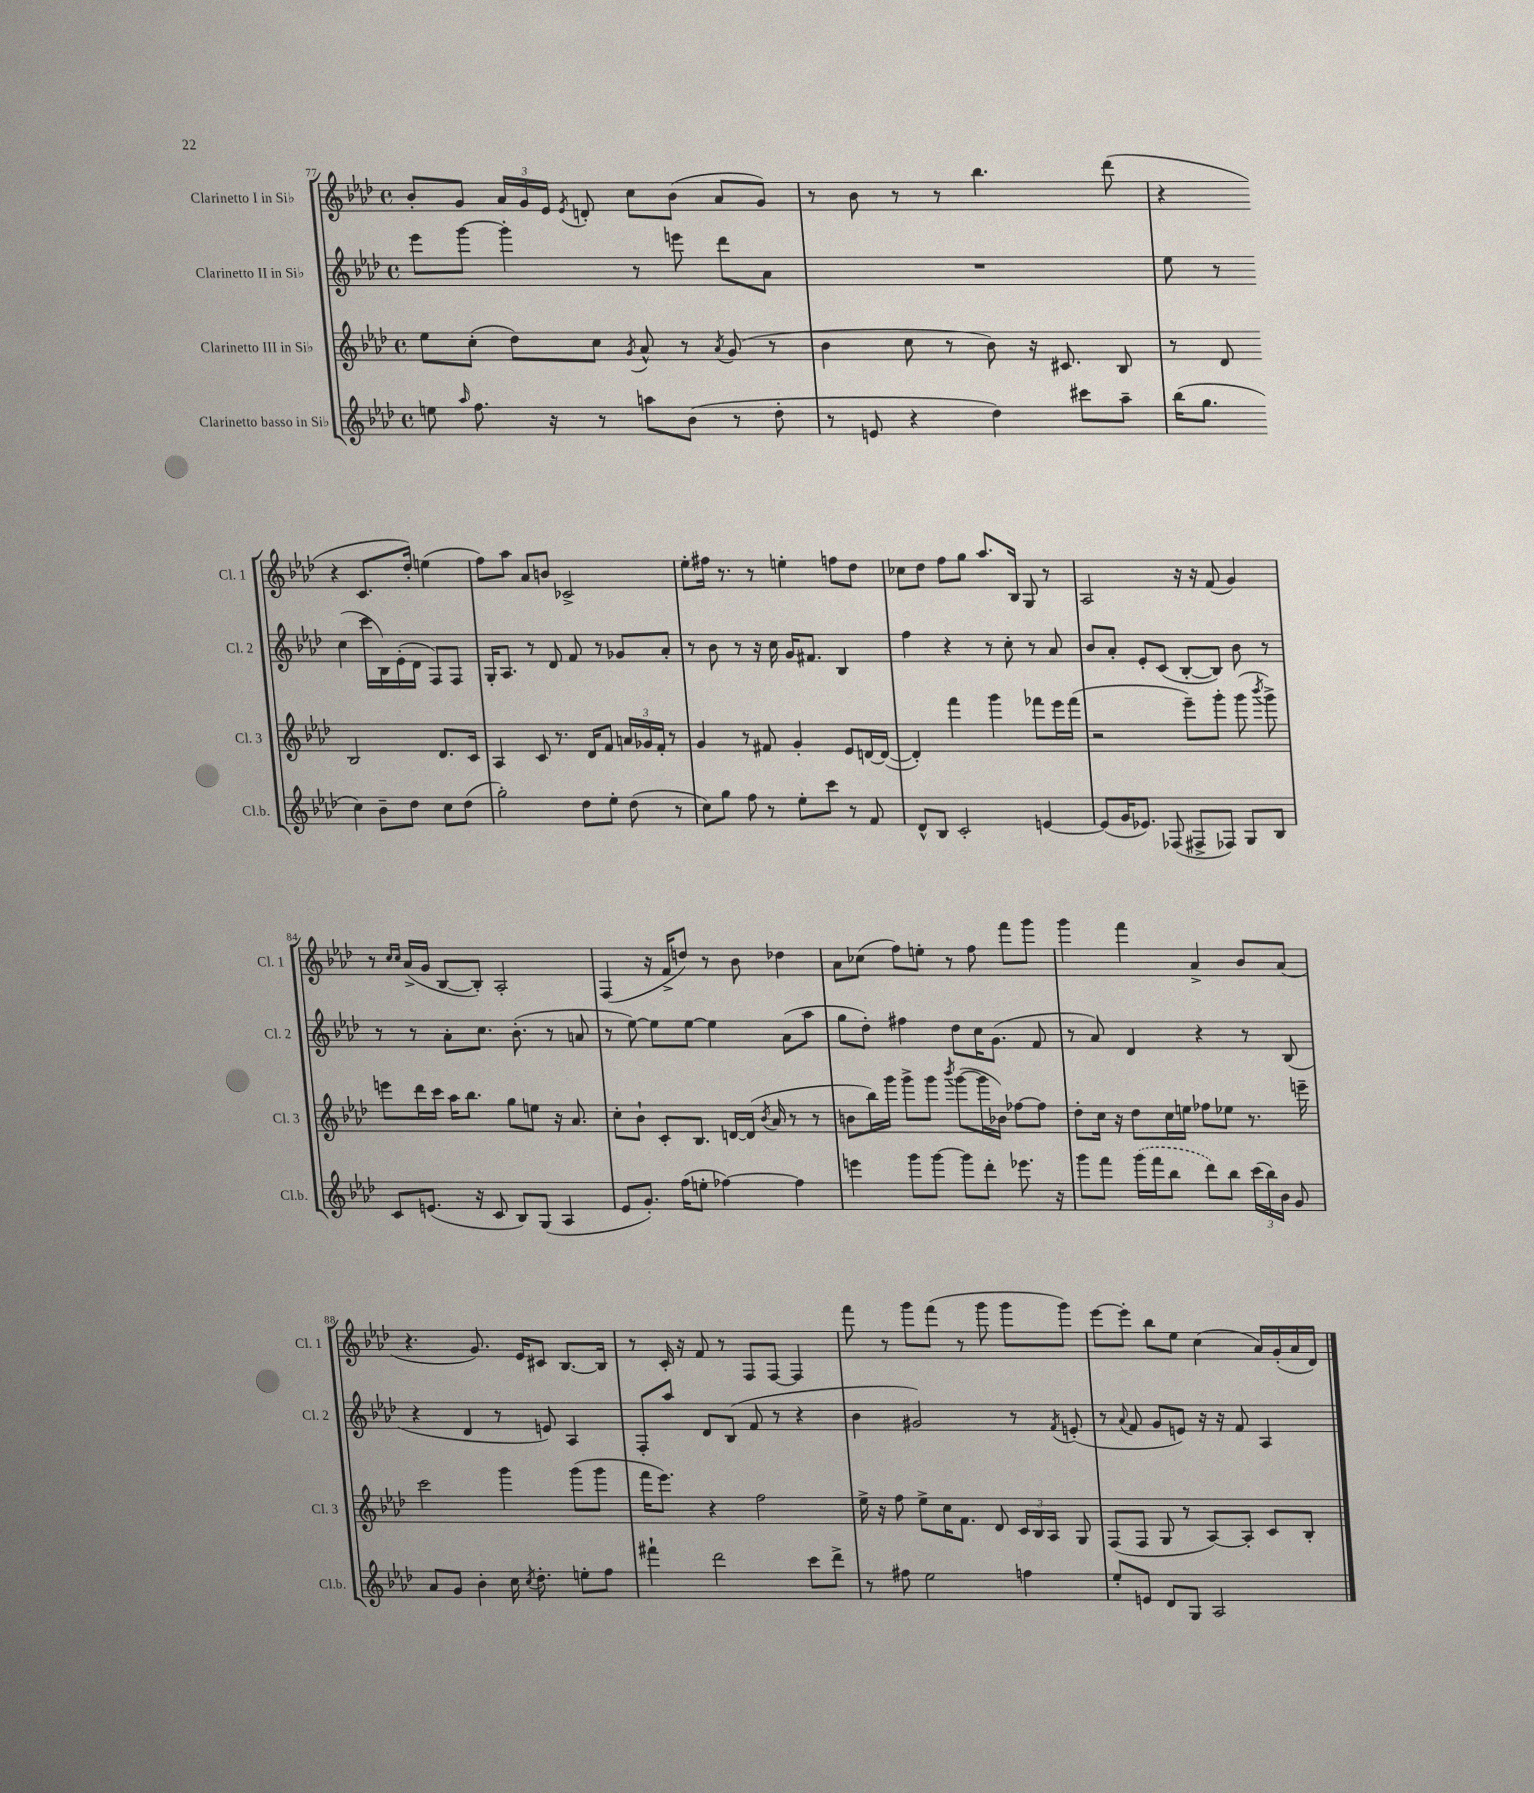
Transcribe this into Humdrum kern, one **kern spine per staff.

**kern	**kern	**kern	**kern
*part4	*part3	*part2	*part1
*staff4	*staff3	*staff2	*staff1
*I"Clarinetto basso in Si♭	*I"Clarinetto III in Si♭	*I"Clarinetto II in Si♭	*I"Clarinetto I in Si♭
*I'Cl.b.	*I'Cl. 3	*I'Cl. 2	*I'Cl. 1
*clefG2	*clefG2	*clefG2	*clefG2
*k[b-e-a-d-]	*k[b-e-a-d-]	*k[b-e-a-d-]	*k[b-e-a-d-]
*M4/4	*M4/4	*M4/4	*M4/4
*met(c)	*met(c)	*met(c)	*met(c)
=77	=77	=77	=77
8een\	8ee-\L	8eee-\L	8b-'/L
16qqaa-/	.	.	.
8.ff\	(8cc'\J	[8ggg\J	8g/J
.	8dd-\L)	4ggg'\]	24a-/LL
.	.	.	24g/
16r	.	.	.
.	.	.	24e-/JJ
.	.	.	8qe-/
8r	8cc\J	.	8dn'/
.	8qg/	.	.
8aan\L	8a-^^/	8r	8cc\L
(8b-\J	8r	8eeen\	(8b-\J
.	8qa-/	.	.
8r	(8g/	8ddd-\L	8a-/L
8dd-'\	8r	8a-\J	8g/J)
=78	=78	=78	=78
8r	4b-\	1r	8r
8en/	.	.	8b-\
4r	8cc\	.	8r
.	8r	.	8r
4dd-\)	8b-\)	.	4.bb-\
.	16r	.	.
.	8.c#X/	.	.
8ccc#X\L	.	.	.
8aa-~\J	8B-/	.	(8ddd-\
=79	=79	=79	=79
(16bb-\KL	8r	8ee-\	4r
8.gg\J	.	.	.
.	8d-/	8r	.
4cc\)	2B-/	(4cc\	4r
8b-~\L	.	16ccc\LL	8.c/L
.	.	16B-\)	.
8dd-\J	.	(16e-'\	.
.	.	16d-\JJ	16dd-'/Jk)
8cc\L	8.d-/L	8F/L)	(4een\
(8dd-\J	.	8F/J	.
.	16c/Jk	.	.
!!LO:LB:g=z
=80	=80	=80	=80
2gg'\)	4A-/	16G'/KL	8ff\L)
.	.	8.A-/J	.
.	.	.	8aa-\J
.	8c/	8r	8a-/L
.	8.r	8d-/	8bn/J
8dd-\L	.	8f/	2c-X^/
.	16d-/KL	.	.
8ee-'\J	8f/J	8r	.
(8dd-\	24an/LL	8g-X/L	.
.	24g-X/	.	.
.	24f'/JJ	.	.
8r	8r	8a-'/J	.
=81	=81	=81	=81
8cc\L)	4g/	8r	8ee-'\L
8gg\J	.	8b-\	16ff#X\Jk
.	.	.	8.r
8ff\	8r	8r	.
8r	8f#X/	16r	8r
.	.	16cc\	.
8ee-'\L	4g'/	16g/KL	4een'\
.	.	8.f#X/J	.
8ccc\J	.	.	.
8r	8e-/L	4B-/	8ffn\L
8f/	[16dn/L	.	8dd-\J
.	(16d/JJ_	.	.
=82	=82	=82	=82
8d-^^/L	4d'/])	4ff\	8cc-X\L
8B-/J	.	.	8dd-\J
2c'/	4fff\	4r	8ff\L
.	.	.	8gg\J
.	4ggg\	8r	8.aa-/L
.	.	8cc'\	.
.	.	.	16B-/Jk
[4en/	8fff-X\L	8r	8G/
.	16eee-\L	8a-/	8r
.	(16fff-\JJ	.	.
=83	=83	=83	=83
(8e/L]	2r	8b-/L	2A-/
16g/K	.	8a-'/J	.
8.e-X/J)	.	.	.
.	.	8e-'/L	.
(8F-X/	.	(8c/J	.
8F#X^/L	8eee-~\L)	[8B-'/L	16r
.	.	.	16r
8F-X/J)	8ggg'\J	8B-/J])	(8f/
8G/L	(8ggg\	8b-\	4g/)
.	8qbbb-/	.	.
8B-/J	8ggg^\)	8r	.
!!LO:LB:g=z
=84	=84	=84	=84
8c/L	8eeen\L	8r	8r
.	.	.	16qqcc/LL
.	.	.	16qqcc/JJ
(8.en/J	16ddd-\L	8r	(16a-^/LL
.	16ccc\JJ	.	16g/JJ
.	16aa-\KL	8a-'\L	[8B-/L
16r	8.bb-\J	.	.
8c/	.	8.cc\J	8B-'/J])
8B-/L)	8gg\L	.	2A-'/
.	.	(8.b-'\	.
(8G/J	8een\J	.	.
4A-/	16r	8r	.
.	8.a-/	.	.
.	.	8an/	.
=85	=85	=85	=85
8e-/L	8cc'\L	8r	(4F/
8.g'/J)	8b-`\J	[8ee-\)	.
.	8c'/L	8ee-\L]	16r
(16ff\KL	.	.	16f^/KL
8een'\J	8.B-/J	[8ee-\J	8ddn/J)
[4ff-X\)	.	4ee-\]	8r
.	[16dn/LL	.	.
.	(16d/JJ]	.	8b-\
.	8qb-/	.	.
.	16a-/	.	.
4ff-\]	8r	(8a-\L	4dd-X\
.	8r	8aa-\J	.
=86	=86	=86	=86
4eeen\	8bn\L	8gg\L	8a-\L
.	16bb-\L)	8dd-'\J)	(8cc-X\J
.	16ggg\JJ	.	.
8ggg\L	8ggg^\L	4ff#X\	8ff\L)
[8ggg\J	8ggg\J	.	8een'\J
.	8qbbb-/	.	.
8ggg\L]	([8ggg\L	8dd-\L	8r
8ddd-'\J	16ggg\L]	16cc\K	8ff\
.	16b-X\JJ)	(8.g\J	.
8.eee-X\	[8ff-X\L	.	8fff\L
.	8ff-\J]	8f/	8ggg\J
16r	.	.	.
=87	=87	=87	=87
8ggg\L	8dd-'\L	8r	4ggg\
8fff\J	16cc\Jk	8a-/)	.
.	16r	.	.
(16ggg\LL	8dd-\L	4d-/	4fff\
16fff\J	.	.	.
8bb-\J	16cc\L	.	.
.	16een\JJ	.	.
8ddd-\L)	8ff-X\L	4r	4a-^/
8bb-\J	8ee-X\J	.	.
(24ccc\LL	8.r	8r	8b-/L
24bb-\)	.	.	.
24b-\JJ	.	.	.
8g/	.	(8B-/	(8a-/J
.	16eeen~\	.	.
!!LO:LB:g=z
=88	=88	=88	=88
8a-/L	2ccc\	4r	4.r
8g/J	.	.	.
4b-'\	.	4d-/	.
.	.	.	8.g/)
16cc\	4ggg\	8r	.
8qcc/	.	.	.
8.dd-'\	.	.	16e-/KL
.	.	8en/)	8c#X/J
8een'\L	(8ggg\L	4A-/	[8.B-/L
8ff\J	8ggg\J	.	.
.	.	.	16B-/Jk]
=89	=89	=89	=89
4fff#X`\	16fff\KL	8F'/L	8r
.	8.eee-\J)	.	.
.	.	8aa-/J	16c'/
.	.	.	16r
2ddd-\	4r	8d-/L	8f/
.	.	(8B-/J	8r
.	2ff\	8f/	8F/L
.	.	8r	[8F/J
8ccc\L	.	4r	4F/]
8ddd-^\J	.	.	.
=90	=90	=90	=90
8r	16ee-^\	4b-\	8fff\
.	16r	.	.
8ff#X\	8ff\	.	8r
2ee-\	8ee-^\L	2g#X/)	8ggg\L
.	16cc\K	.	(8fff\J
.	8.f\J	.	.
.	.	.	8r
.	8d-/	.	8ggg\
4ffn\	24c/LL	8r	8ggg\L
.	24B-/	.	.
.	24A-/JJ	.	.
.	.	8qf/	.
.	8G/	(8en'/	8ggg\J)
=91	=91	=91	=91
8ee-'/L	(8F/L	8r	[8eee-\L
.	.	8qqa-/	.
8en/J	8F/J	8f/	8eee-'\J]
8d-/L	8G/	8g/L	8bb-\L
8G/J	8r	8en/J)	8ee-\J
2A-/	[8A-/L)	16r	(4cc\
.	.	16r	.
.	8A-'/J]	8f/	.
.	8c/L	4A-/	16a-/LL)
.	.	.	(16g'/
.	8B-'/J	.	16a-/
.	.	.	16d-/JJ)
==	==	==	==
*-	*-	*-	*-
